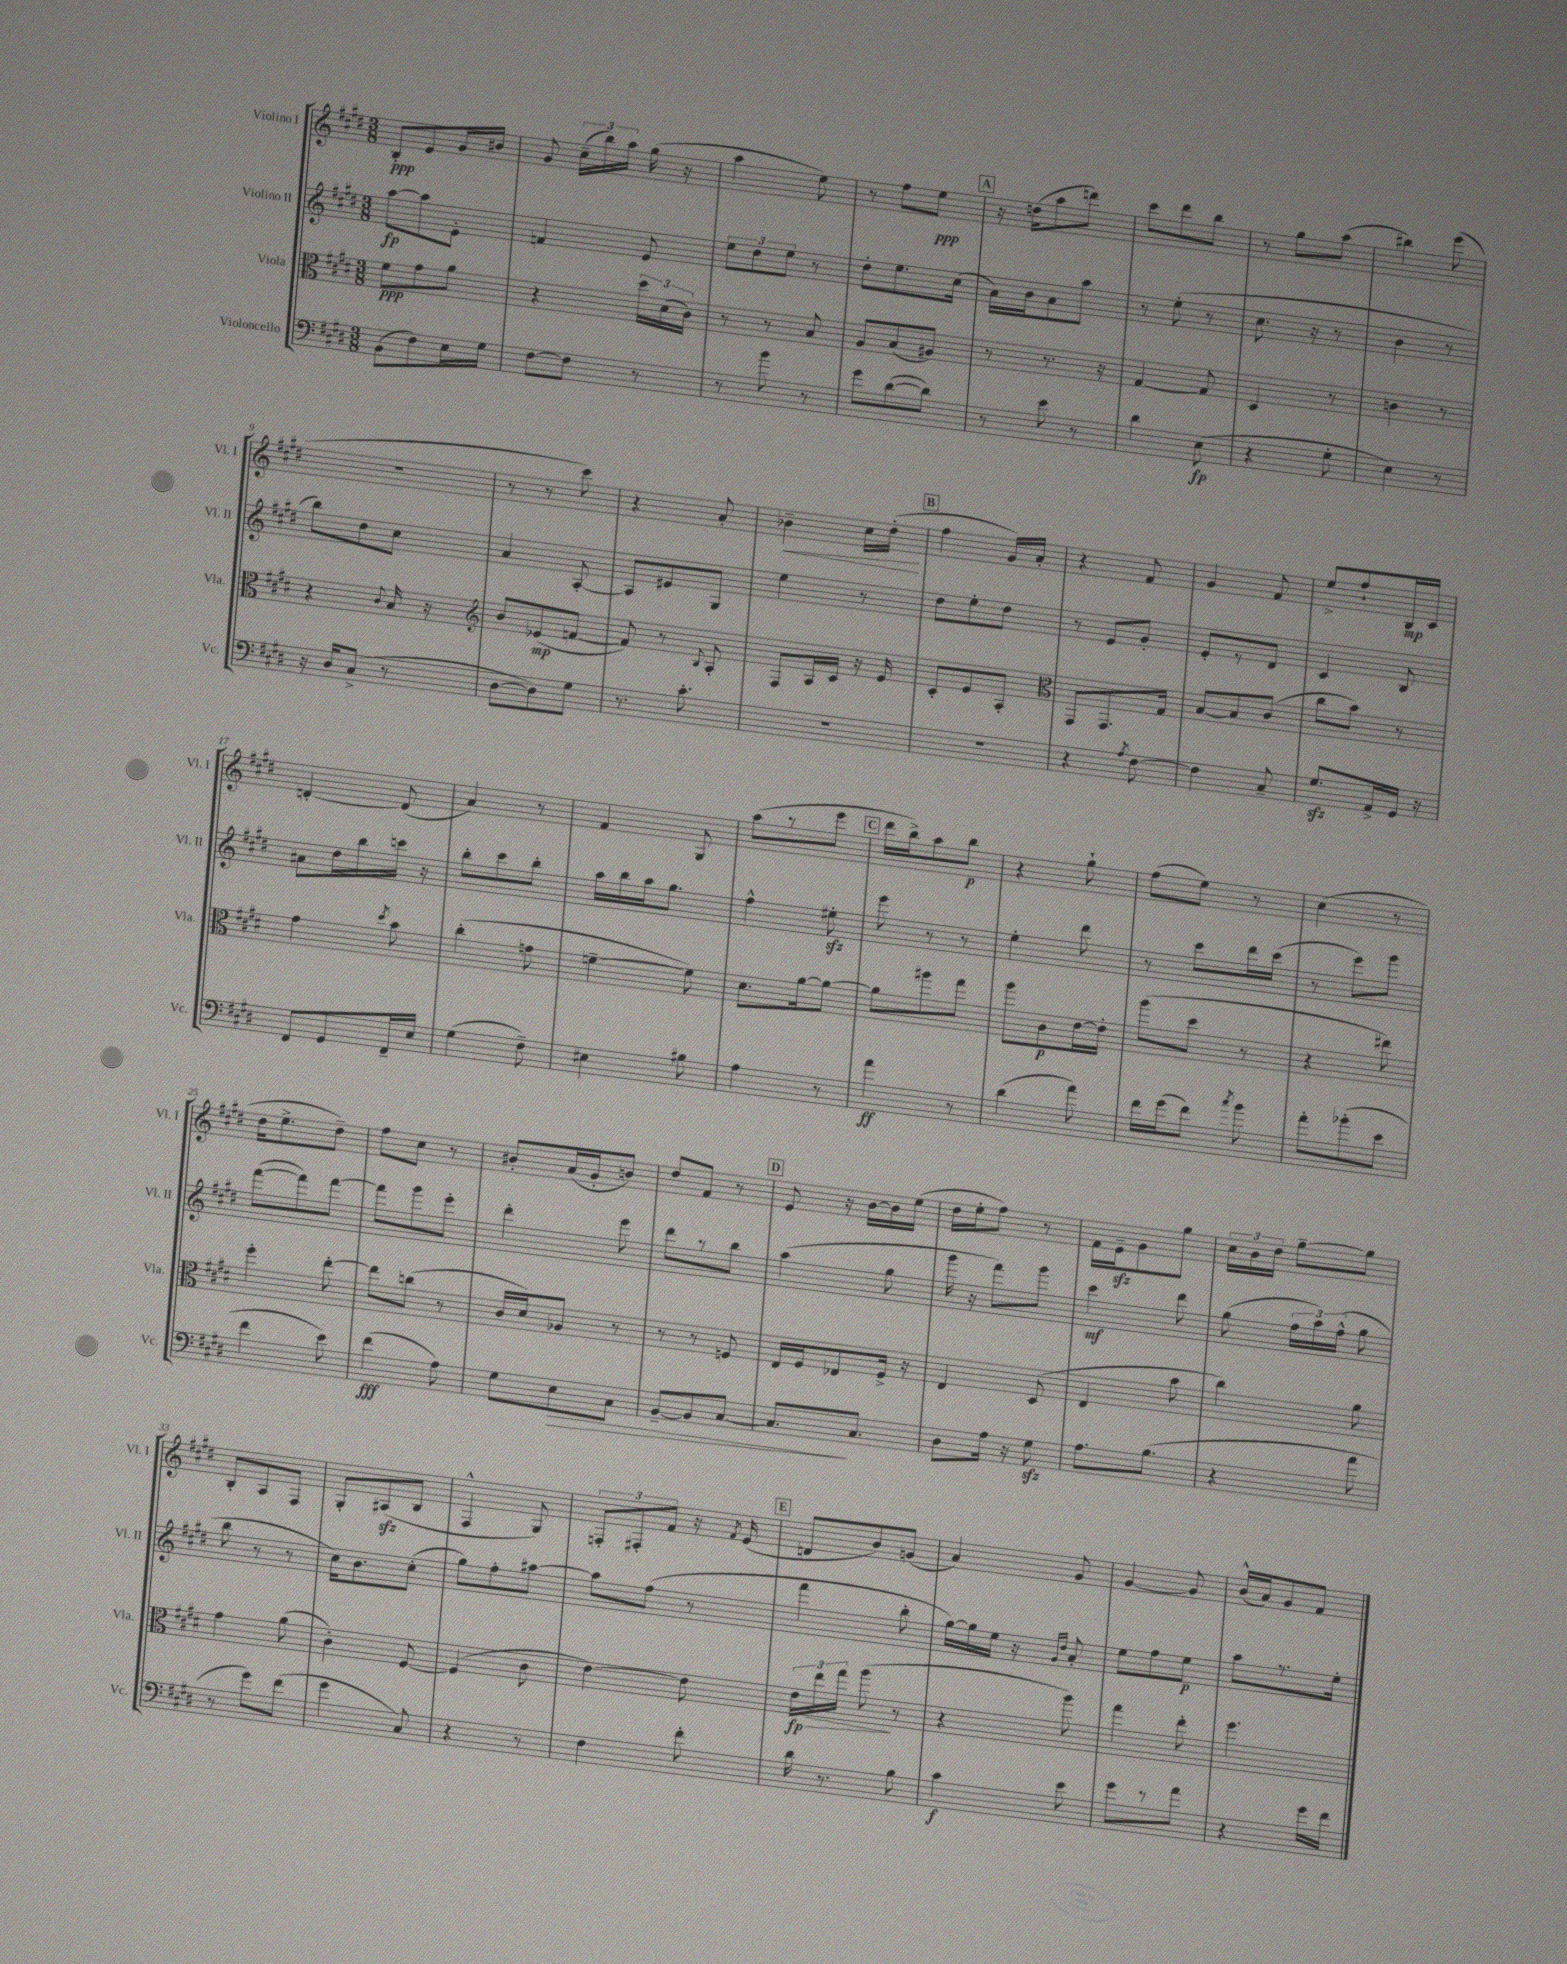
<<
\new StaffGroup <<
\new Staff = "s0" \with { instrumentName = "Violino I" shortInstrumentName = "Vl. I" } {
    \clef treble \key e \major \numericTimeSignature \time 3/8
    \autoBeamOff b8[-.\ppp e'8 gis'16 bis'16] |
    gis'8 \tuplet 3/2 { cis''16[--( b''16) a''16] } gis''16( r16 |
    a''4 e''8) |
    r8 fis''8[ e''8]\ppp |
    \mark \markup { \box "A" } r16 d''16[( a''8 d'''8]) |
    cis'''8[ dis'''8 b''8] |
    r8 gis''8[ a''8]( |
    bis''4) e'''8( |
    R4. |
    r8 r8 cis'''8) |
    r4 a'8-. |
    bes'4--\< cis''16[ dis''16]-.\!( |
    \mark \markup { \box "B" } fis''4 gis'16[) a'16]-. |
    r4 fis'8 |
    gis'4 fis'8 |
    e''8[-> fis''8-! b16\mp cis'16] |
    d'4~-. d'8( |
    a'4) r8 |
    fis'4 gis8 |
    a''8[( r8 e'''8] |
    \mark \markup { \box "C" } dis'''16[ b''16->) a''8 b''8]\p |
    r4 gis''8-! |
    fis''8[( e''8]) r8 |
    cis''4( r8 |
    dis''16[ e''8.-> dis''8]--) |
    fis''8[ cis''8] r8 |
    bis'8[-. a'16( gis'16-. b'8]) |
    dis''8[ fis'8] r8 |
    \mark \markup { \box "D" } e'8 r16 b'16[~ b'16 e''16]( |
    dis''16[ e''16-. fis''8]) r8 |
    fis'16[ e'16--\sfz gis'8 gis''8] |
    \tuplet 3/2 { cis''16[ b'16 dis''16] } gis''8[~-- gis''8] |
    b8[-. a8 fis8] |
    gis8[-. ais8\sfz( b8] |
    fis4-^ gis8) |
    \tuplet 3/2 { f8[-. fis8-. fis'8] } r16 \acciaccatura { fis'8 } e'16( |
    \mark \markup { \box "E" } d'8[ b'8) g'8]( |
    a'4) gis'8 |
    gis'4~ gis'8 |
    b'16[-^( a'16) gis'8 fis'8] \bar "|." |
}
\new Staff = "s1" \with { instrumentName = "Violino II" shortInstrumentName = "Vl. II" } {
    \clef treble \key e \major \numericTimeSignature \time 3/8
    \autoBeamOff a''8[~\fp a''8 e'8]-. |
    f'4 e'8 |
    \tuplet 3/2 { e''8[ dis''8 e''8] } r8 |
    dis''8[-. e''8. cis''16]( |
    \mark \markup { \box "A" } a'16[) b'16 a'8 a''8] |
    r8 e''8-.( r8 |
    cis''8. r16 r8 |
    b'4 r8 |
    b''8[) dis''8 cis''8] |
    a'4 a8~-. |
    a8[ eis'8 gis8] |
    e''4 r8 |
    \mark \markup { \box "B" } dis''8[ e''8-. dis''8] |
    r8 e'8[ gis'8]-. |
    e'8[-. r8 dis'8] |
    cis'4 b8 |
    ais'8[ dis''16 b''16 c'''16] r16 |
    b''8[-. cis'''8 b''8]-. |
    a''16[ b''16 a''16 gis''8.] |
    fis''4-^ eis''8-.\sfz |
    \mark \markup { \box "C" } e'''8 r8 r8 |
    e''4-. dis'''8 |
    r8 cis'''8[ dis'''16 cis'''16]( |
    r8 e'''8[) gis'''8] |
    fis'''8[~( fis'''8) fis'''8]~ |
    fis'''8[ gis'''8 e'''8]-. |
    dis'''4-. e'''8 |
    dis'''8[ r8 b''8] |
    \mark \markup { \box "D" } a''4( gis''8 |
    gis'''16 r16 fis'''8[) gis'''8] |
    cis'''4\mf dis'''8 |
    gis''8( \tuplet 3/2 { fis''16[ a''16) fis''16]-^( } gis''8 |
    b''8 r8 r8 |
    cis''16[) b'8. cis''8]-.( |
    gis''8[) fis''8-. ais''8]~ |
    ais''8[ fis''8]( r8 |
    \mark \markup { \box "E" } fis'''4 b''8-. |
    gis''16[~) gis''16 e''16] r16 \grace { gis'16[ dis''16] } a'8-. |
    e''8[ fis''8 e''8]\p |
    a''8[ r8. e''16]-. \bar "|." |
}
\new Staff = "s2" \with { instrumentName = "Viola" shortInstrumentName = "Vla." } {
    \clef alto \key e \major \numericTimeSignature \time 3/8
    \autoBeamOff fis'8[\ppp gis'8 a'8] |
    r4 \tuplet 3/2 { dis''16[ dis'16( cis'16]) } |
    r8 r8 b8 |
    a8[ b8( ais8]) |
    \mark \markup { \box "A" } r8 r8. r16 |
    gis4~ gis8 |
    dis4 r8 |
    c'4 r8 |
    r4 \appoggiatura { cis'8 } b16 r16 |
    \clef treble b'8[ ees'8\mp( f'8]~ |
    f'8) r8 \appoggiatura { b8 } a8-. |
    fis8[ a16 cis'16] r16 e'16 |
    \mark \markup { \box "B" } cis'8[-. e'8 a8]-. |
    \clef alto gis,8[ gis,8. gis16] |
    b8[~ b8 cis'8]( |
    cis''8[ b'8]) r8 |
    gis'4 \acciaccatura { dis''8 } b'8 |
    cis''4-.( g'8 |
    f'4~-- f'8) |
    dis'8.[ a'16~ a'8]~ |
    \mark \markup { \box "C" } a'8[ ais''8 gis''8] |
    a''8[ cis'8\p e'16~ e'16]-. |
    a''8[( dis''8] r8 |
    r4 eis''8) |
    fis''4-. e''8~-. |
    e''8[ c''8]( r8 |
    cis'16[ dis'16) aes8] r8 |
    r8 r8 f8 |
    \mark \markup { \box "D" } e16[ fis16 ees8 fis16]-> r16 |
    e4 dis8( |
    e4 b'8 |
    cis''4) a'8 |
    gis'4 a'8( |
    cis'4-.) fis8~ |
    fis4( cis'8 |
    e'4~) e'8 |
    \mark \markup { \box "E" } \tuplet 3/2 { e'16[\fp e''16\> gis''16] } a''8\!( r8 |
    r4 a''8) |
    gis''4 e''8-. |
    fis''4. \bar "|." |
}
\new Staff = "s3" \with { instrumentName = "Violoncello" shortInstrumentName = "Vc." } {
    \clef bass \key e \major \numericTimeSignature \time 3/8
    \autoBeamOff b,8[( fis8) e16 gis16] |
    fis8[~ fis8] r8 |
    r8 b'8 r8 |
    gis'8[ dis'8~( dis'8]) |
    \mark \markup { \box "A" } r8 e'8 r8 |
    dis'4 e8\fp( |
    r4 gis8-. |
    e4) r8 |
    r16 dis16[ cis8]->( r8 |
    dis8[~ dis8) gis8] |
    r8. cis'8.-. |
    R4. |
    \mark \markup { \box "B" } R4. |
    r4 \acciaccatura { a8 } fis8~ |
    fis4 cis8-- |
    gis8.[\sfz a,16-> gis,16] r16 |
    fis,8[ gis,8 fis,16-- e16] |
    gis4( fis8--) |
    eis4 bis8 |
    a4 r8 |
    \mark \markup { \box "C" } a'4\ff r8 |
    dis'4( a'8) |
    fis'16[ gis'16( fis'8]) \acciaccatura { cis''8 } b'8 |
    a'8[-. bes'8-.( e'8] |
    fis'4 e'8) |
    fis'4\fff( a8) |
    gis8[ e8\> cis8] |
    b,8[~-- b,8 cis8]~ |
    \mark \markup { \box "D" } cis8.[\! cis8.] |
    dis8[ a16] r16 gis8\sfz |
    a8.[ b8.]( |
    r4 a'8 |
    r8 gis'8[) fis'8]( |
    gis'4 cis8) |
    r4 r8 |
    fis4 fis'8-. |
    \mark \markup { \box "E" } dis'16 r8. b8 |
    cis'4\f e'8 |
    gis'8[ r8 a'8] |
    r4 gis'16[ fis'16] \bar "|." |
}
>>
>>
